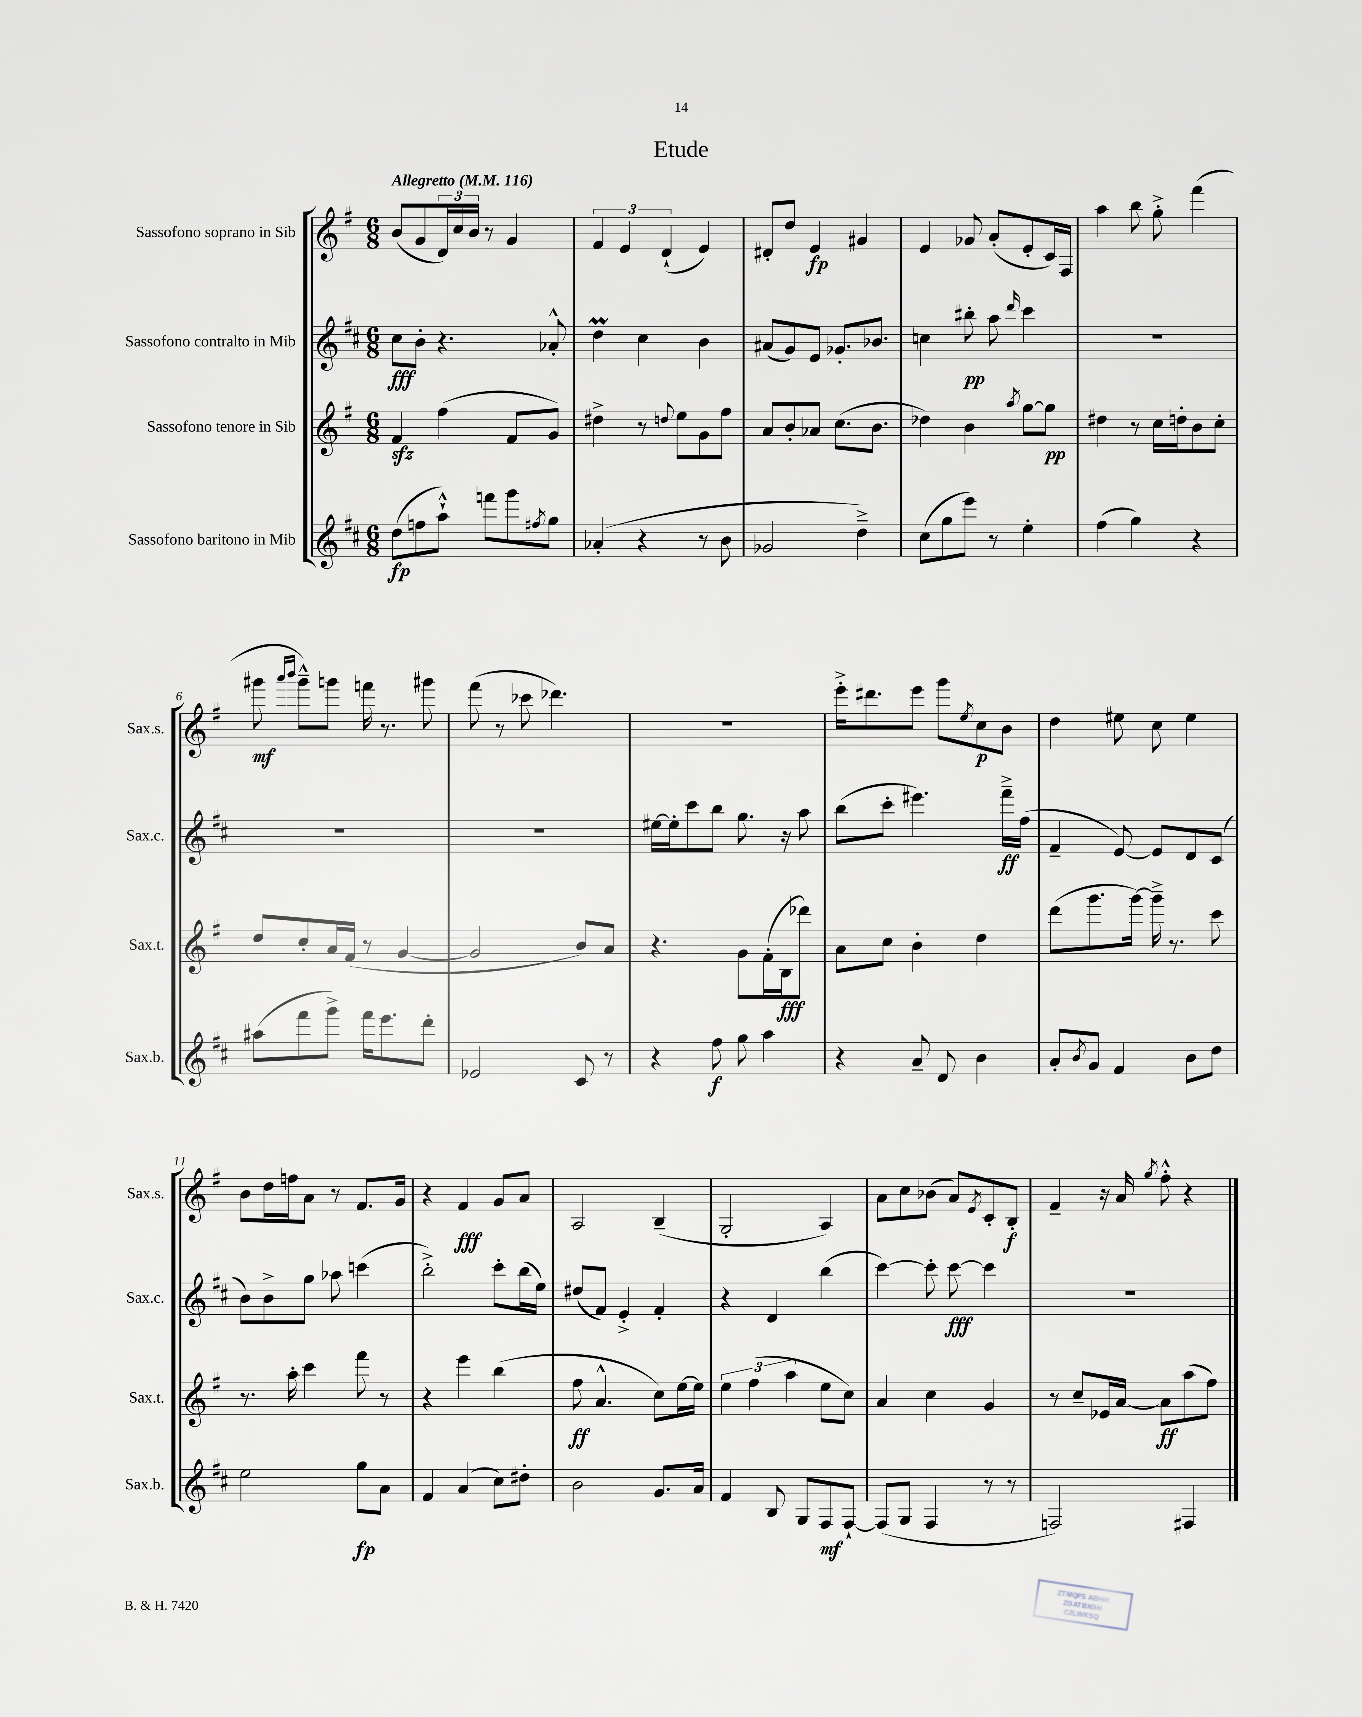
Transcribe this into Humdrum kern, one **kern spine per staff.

**kern	**dynam	**kern	**dynam	**kern	**dynam	**kern	**dynam
*part4	*part4	*part3	*part3	*part2	*part2	*part1	*part1
*staff4	*staff4	*staff3	*staff3	*staff2	*staff2	*staff1	*staff1
*I"Sassofono baritono in Mib	*	*I"Sassofono tenore in Sib	*	*I"Sassofono contralto in Mib	*	*I"Sassofono soprano in Sib	*
*I'Sax.b.	*	*I'Sax.t.	*	*I'Sax.c.	*	*I'Sax.s.	*
*clefG2	*	*clefG2	*	*clefG2	*	*clefG2	*
*k[f#c#]	*	*k[f#]	*	*k[f#c#]	*	*k[f#]	*
*M6/8	*	*M6/8	*	*M6/8	*	*M6/8	*
*MM116	*	*MM116	*	*MM116	*	*MM116	*
=1	=1	=1	=1	=1	=1	=1	=1
!	!	!	!	!	!	!LO:TX:a:B:t=Allegretto	!
(8dd\L	fp	4f#zz/	.	8cc#\L	fff	(8b/L	.
8ffn\	.	.	.	8b'\J	.	8g/	.
8aa`^^\J)	.	(4ff#\	.	4.r	.	24d/L)	.
.	.	.	.	.	.	24cc/	.
.	.	.	.	.	.	24b/JJ	.
8fffn\L	.	.	.	.	.	8r	.
8ggg\	.	8f#/L	.	.	.	4g/	.
8qff#X/	.	.	.	.	.	.	.
8gg\J	.	8g/J)	.	8a-X'^^/	.	.	.
=2	=2	=2	=2	=2	=2	=2	=2
(4a-X'/	.	4dd#X^\	.	4ddM\	.	6f#/	.
.	.	.	.	.	.	6e/	.
4r	.	8r	.	4cc#\	.	.	.
.	.	.	.	.	.	(6d`/	.
.	.	8qqddn/	.	.	.	.	.
.	.	8ee\L	.	.	.	.	.
8r	.	8g\	.	4b\	.	4e/)	.
8b\	.	8ff#\J	.	.	.	.	.
=3	=3	=3	=3	=3	=3	=3	=3
2g-X/	.	8a/L	.	(8a#X/L	.	8d#X'/L	.
.	.	8b'/	.	8g/)	.	8dd/J	.
.	.	8a-X/J	.	8e/J	.	4e/	fp
.	.	(8.cc\L	.	8.g-X'/L	.	.	.
4dd~^\)	.	.	.	.	.	4g#X/	.
.	.	8.b\J	.	8.b-X/J	.	.	.
=4	=4	=4	=4	=4	=4	=4	=4
(8cc#\L	.	4dd-X\)	.	4ccn\	.	4e/	.
8gg\	.	.	.	.	.	.	.
8eee\J)	.	4b\	.	8bb#X'\	pp	8g-X/	.
8r	.	.	.	8aa\	.	(8a'/L	.
.	.	8qaa/	.	16qqddd/	.	.	.
4ee'\	.	[8gg\L	.	4ccc#\	.	8e'/	.
.	.	8gg\J]	pp	.	.	16c/L)	.
.	.	.	.	.	.	16F#/JJ	.
=5	=5	=5	=5	=5	=5	=5	=5
(4ff#\	.	4dd#X\	.	2.r	.	4aa\	.
4gg\)	.	8r	.	.	.	8bb\	.
.	.	16cc\LL	.	.	.	8gg'^\	.
.	.	16ddn'\J	.	.	.	.	.
4r	.	8b\	.	.	.	(4fff#\	.
.	.	8cc'\J	.	.	.	.	.
!!LO:LB:g=z
=6	=6	=6	=6	=6	=6	=6	=6
(8aa#X\L	.	8dd/L	.	2.r	.	8ggg#X\	mf
.	.	.	.	.	.	16qqaaa/LL	.
.	.	.	.	.	.	16qqbbb/JJ	.
8fff#\	.	8cc'/	.	.	.	8ggg#~^^\L)	.
8ggg^\J)	.	16a/L	.	.	.	8gggn\J	.
.	.	(16f#/JJ	.	.	.	.	.
16fff#\KL	.	8r	.	.	.	16fffn\	.
8.eee\	.	.	.	.	.	8.r	.
.	.	[4g/	.	.	.	.	.
8ddd'\J	.	.	.	.	.	8ggg#X\	.
=7	=7	=7	=7	=7	=7	=7	=7
2e-X/	.	2g/]	.	2.r	.	(8fff#\	.
.	.	.	.	.	.	8r	.
.	.	.	.	.	.	8ccc-X\	.
.	.	.	.	.	.	4.ddd-X\)	.
8c#/	.	8b/L)	.	.	.	.	.
8r	.	8a/J	.	.	.	.	.
=8	=8	=8	=8	=8	=8	=8	=8
4r	.	4.r	.	[16ee#X\LL	.	2.r	.
.	.	.	.	16ee#'\J]	.	.	.
.	.	.	.	8ccc#\	.	.	.
8ff#\	f	.	.	8bb\J	.	.	.
8gg\	.	8g\L	.	8.gg\	.	.	.
4aa\	.	(16f#'\L	.	.	.	.	.
.	.	16B\J	fff	16r	.	.	.
.	.	8ddd-X\J)	.	8aa\	.	.	.
=9	=9	=9	=9	=9	=9	=9	=9
4r	.	8a\L	.	(8bb\L	.	16eee'^\KL	.
.	.	.	.	.	.	8.ddd#X\	.
.	.	8cc\J	.	8ccc#'\J	.	.	.
8a~/	.	4b'\	.	4.eee#X\)	.	8eee\J	.
8d/	.	.	.	.	.	8ggg\L	.
.	.	.	.	.	.	8qee/	.
4b\	.	4dd\	.	.	.	8cc\	p
.	.	.	.	16fff#~^\LL	ff	8b\J	.
.	.	.	.	(16ff#\JJ	.	.	.
=10	=10	=10	=10	=10	=10	=10	=10
8a'/L	.	(8ddd\L	.	4f#~/	.	4dd\	.
8qb/	.	.	.	.	.	.	.
8g/J	.	8.ggg\	.	.	.	.	.
4f#/	.	.	.	[8e/)	.	8ee#X\	.
.	.	[16ggg\Jk)	.	.	.	.	.
.	.	16ggg~^\]	.	8e/L]	.	8cc\	.
.	.	8.r	.	.	.	.	.
8b\L	.	.	.	8d/	.	4ee#\	.
8dd\J	.	8ccc\	.	(8c#/J	.	.	.
!!LO:LB:g=z
=11	=11	=11	=11	=11	=11	=11	=11
2ee\	.	8.r	.	8b\L)	.	8b\L	.
.	.	.	.	8b^\	.	16dd\L	.
.	.	16aa'\	.	.	.	16ffn\J	.
.	.	4ccc\	.	8gg\J	.	8a\J	.
.	.	.	.	8aa-X\	.	8r	.
8gg\L	fp	8fff#\	.	(4cccn\	.	8.f#/L	.
8a\J	.	8r	.	.	.	.	.
.	.	.	.	.	.	16g/Jk	.
=12	=12	=12	=12	=12	=12	=12	=12
4f#/	.	4r	.	2bb'^\)	.	4r	.
(4a/	.	4eee\	.	.	.	4f#/	fff
8cc#\L)	.	(4bb\	.	8ccc#'\L	.	8g/L	.
8dd#X'\J	.	.	.	(16bb\L	.	8a/J	.
.	.	.	.	16ee\JJ)	.	.	.
=13	=13	=13	=13	=13	=13	=13	=13
2b\	.	8ff#\	ff	(8dd#X/L	.	2A/	.
.	.	4.a^^/	.	8f#/J)	.	.	.
.	.	.	.	4e'^/	.	.	.
8.g/L	.	8cc\L)	.	4f#'/	.	(4B~/	.
.	.	[16ee\L	.	.	.	.	.
16a/Jk	.	16ee\JJ]	.	.	.	.	.
=14	=14	=14	=14	=14	=14	=14	=14
4f#/	.	6ee\	.	4r	.	2G'/	.
.	.	(6ff#\	.	.	.	.	.
8B/	.	.	.	4d/	.	.	.
.	.	6aa\	.	.	.	.	.
8G/L	.	.	.	.	.	.	.
8F#/	mf	8ee\L	.	(4bb\	.	4A/)	.
[8F#`/J	.	8cc\J)	.	.	.	.	.
=15	=15	=15	=15	=15	=15	=15	=15
(8F#/L]	.	4a/	.	[4ccc#\)	.	8a\L	.
8G/J	.	.	.	.	.	8cc\	.
4F#/	.	4cc\	.	8ccc#'\]	.	(8b-X\J	.
.	.	.	.	[8ccc#\	fff	8a/L)	.
.	.	.	.	.	.	8qe/	.
8r	.	4g/	.	4ccc#\]	.	8c'/	.
8r	.	.	.	.	.	8B'/J	f
=16	=16	=16	=16	=16	=16	=16	=16
2Fn/)	.	8r	.	2.r	.	4f#~/	.
.	.	8cc~/L	.	.	.	.	.
.	.	16e-X/L	.	.	.	16r	.
.	.	[16a/JJ	.	.	.	16a/	.
.	.	.	.	.	.	8qgg/	.
.	.	8a\L]	ff	.	.	8ff#'^^\	.
4F#X/	.	(8aa\	.	.	.	4r	.
.	.	8ff#\J)	.	.	.	.	.
==	==	==	==	==	==	==	==
*-	*-	*-	*-	*-	*-	*-	*-
